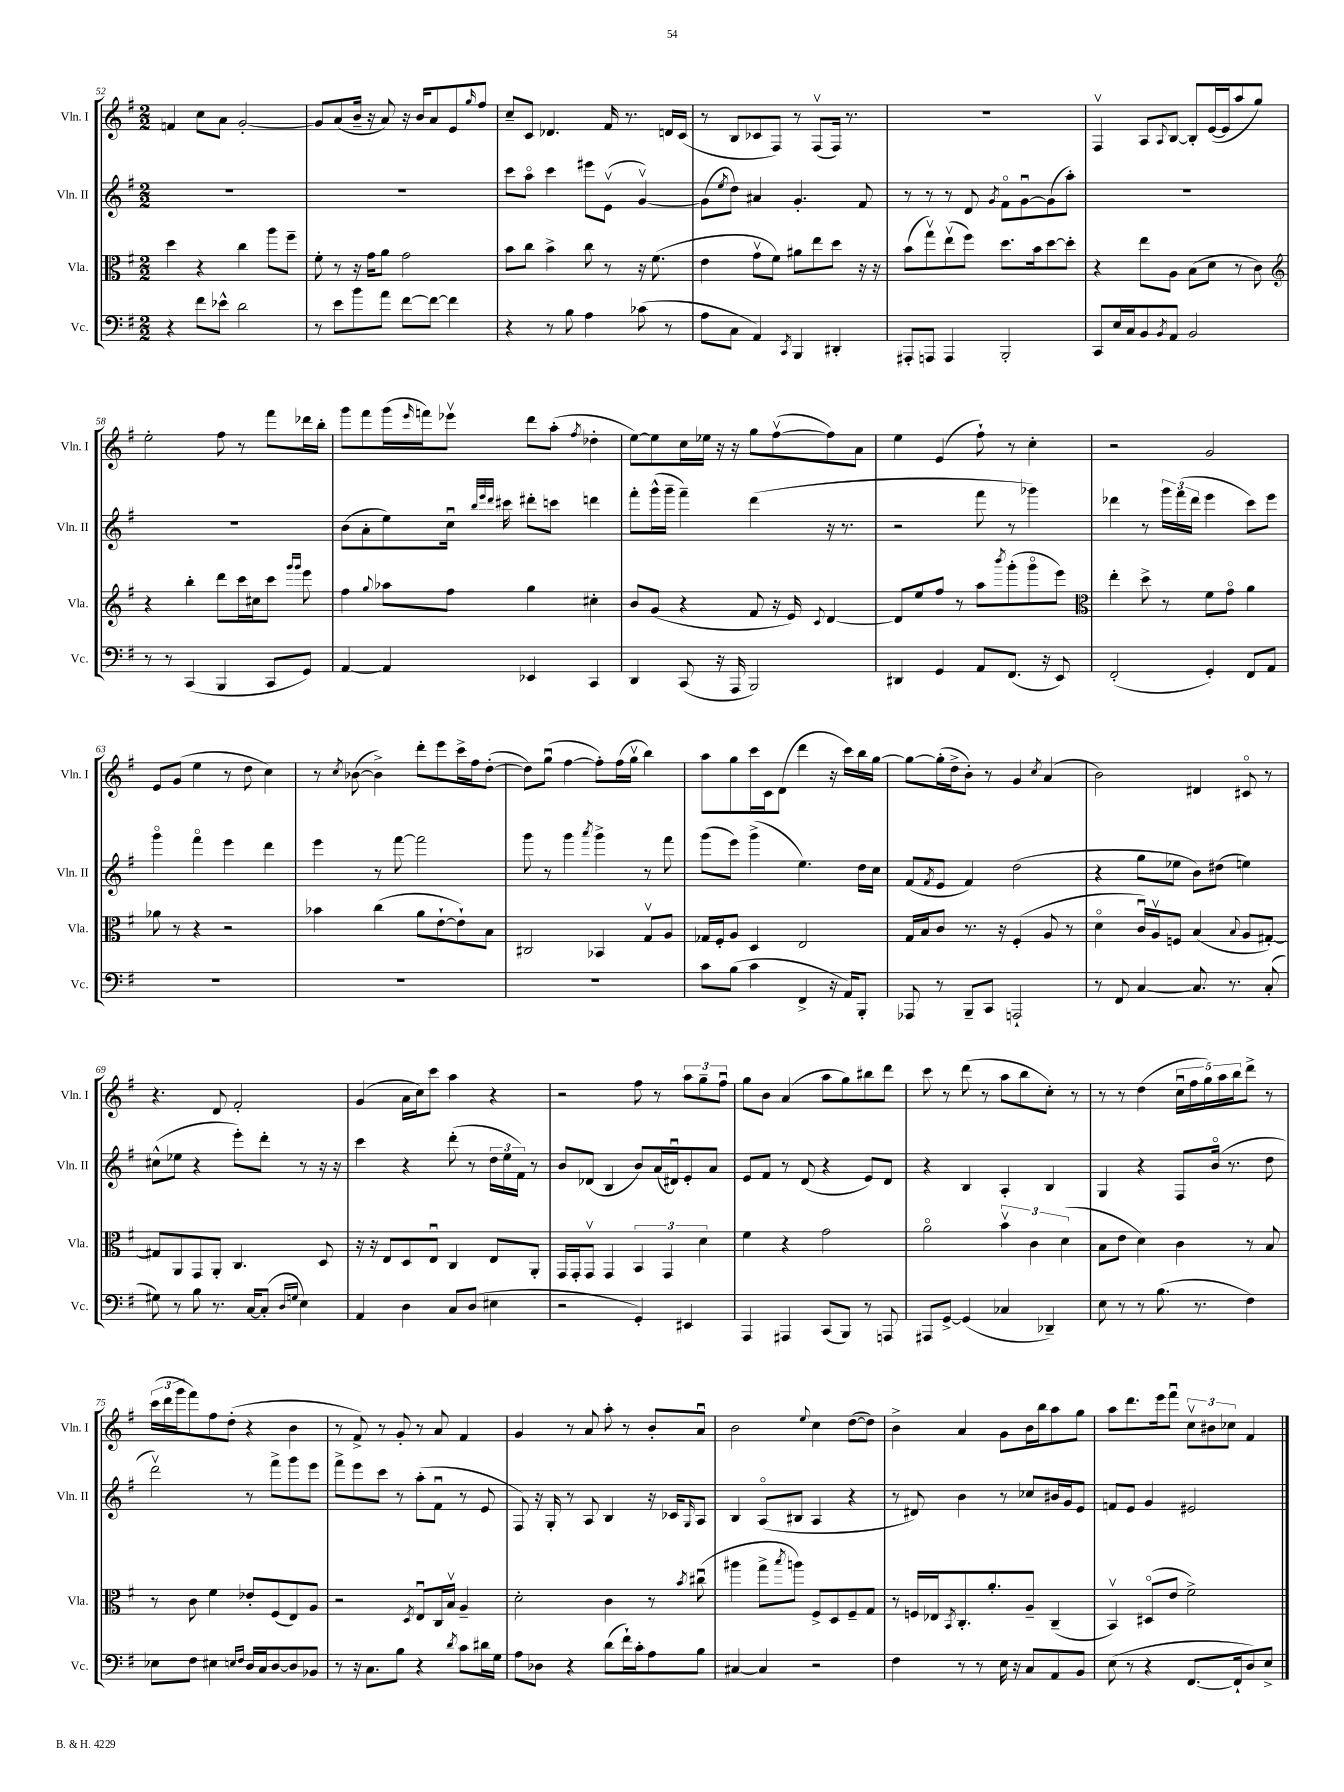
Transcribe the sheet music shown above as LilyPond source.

<<
\new StaffGroup <<
\new Staff = "s0" \with { instrumentName = "Vln. I" shortInstrumentName = "Vln. I" } {
    \clef treble \key g \major \numericTimeSignature \time 2/2
    f'4 c''8 a'8 g'2~-. |
    g'8 a'8( b'16-- r16 a'8) r16 b'16 a'8 e'8 \grace { g''16 } fis''8 |
    c''8-- c'8 des'4. fis'16 r8. d'16 c'16( |
    r8 b8 ces'8 fis8) r8 fis8\upbow( fis16) r8. |
    R1 |
    fis4\upbow a8 \appoggiatura { a8 } b8~ b8-. e'16~( e'16 a''8 g''8) |
    e''2-. fis''8 r8 fis'''8 des'''16 b''16-. |
    g'''8 fis'''8 g'''16( \grace { e'''16 } f'''16) ees'''8\upbow d'''8 a''8-.( \acciaccatura { fis''8 } des''4-. |
    e''8~) e''8 c''16 ees''16 r16 r16 g''8 fis''8~\upbow( fis''8) a'8 |
    e''4 e'4( fis''8-!) r8 c''4-. |
    r2 g'2 |
    e'8 g'8( e''4 r8 d''8 c''4) |
    r8 \acciaccatura { c''8 } bes'8~( bes'4->) d'''8-. e'''8 c'''16-> fis''16 d''8~-.( |
    d''8) g''8\downbow( fis''4~ fis''8-.) fis''16( g''16\upbow b''4) |
    a''8 g''8 c'''16 c'16 d'8( d'''4 r16 c'''16) b''16 g''16~ |
    g''8~ g''16-.( d''16-> b'8-.) r8 g'4 \acciaccatura { c''8 } a'4( |
    b'2) dis'4 cis'8\flageolet r8 |
    r4. d'8 fis'2-. |
    g'4( a'16 c''16) c'''8 a''4 r4 |
    r2 fis''8 r8 \tuplet 3/2 { a''8 g''8-- fis''8\downbow } |
    g''8 b'8 a'4( a''8 g''8) bis''8 d'''8 |
    c'''8 r8 d'''8( r8 a''8 b''8 c''8-.) r8 |
    r8 r8 d''4( \tuplet 5/4 { c''16\downbow fis''16 g''16) a''16 b''16 } d'''8-> r8 |
    \tuplet 3/2 { c'''16( d'''16 g'''16 } fis'''8) fis''8 d''8-.( r4 b'4 |
    r8 fis'8->) r8 g'8-. r8 a'8 fis'4 |
    g'4 r8 a'8 a''8-. r8 b'8-. a'8\downbow |
    b'2 \appoggiatura { e''8 } c''4 d''8~( d''8) |
    b'4-> a'4 g'8 b'16 b''16 a''8 g''8 |
    a''8 d'''8. e'''16 fis'''8\downbow \tuplet 3/2 { c''8\upbow bis'8 ces''8 } fis'4 \bar "|." |
}
\new Staff = "s1" \with { instrumentName = "Vln. II" shortInstrumentName = "Vln. II" } {
    \clef treble \key g \major \numericTimeSignature \time 2/2
    R1 |
    R1 |
    c'''8 a''8\flageolet c'''4 eis'''8 e'8\upbow( g'4~\upbow) |
    g'8( \acciaccatura { e''8 } d''8) ais'4 g'4.-. fis'8 |
    r8 r8 r8 d'8 \acciaccatura { g'8 } fis'8\flageolet g'8~\downbow g'8( a''8-.) |
    R1 |
    R1 |
    b'8( a'8-. e''8) c''16\downbow \grace { b''32 e'''32 d'''32 } cis'''16 dis'''8-. c'''8 d'''4 |
    fis'''8-. g'''16-^( g'''16-- fis'''4--) d'''4( r16 r8. |
    r2 fis'''8 r8 ges'''4) |
    des'''4 r8 \tuplet 3/2 { g'''16 fis'''16( des'''16 } e'''4 c'''8) e'''8 |
    g'''4\flageolet fis'''4\flageolet e'''4 d'''4 |
    e'''4 r8 fis'''8~ fis'''2 |
    g'''8 r8 g'''4 \acciaccatura { a'''8 } g'''4-> r8 fis'''8 |
    g'''8( e'''8) g'''4->( e''4.) d''16 c''16 |
    fis'8( \acciaccatura { fis'8 } e'8 fis'4) d''2( |
    r4 g''8 ees''8 b'8) dis''8( e''4) |
    cis''8-^( ees''8 r4 e'''8-.) d'''8-. r8 r16 r16 |
    c'''4 r4 d'''8-.( r8 \tuplet 3/2 { d''16 e''16 fis'16) } r8 |
    b'8 des'8( b4 b'8) a'16( dis'16\downbow) e'8-. a'8 |
    e'8 fis'8 r8 d'8( r4 e'8) d'8 |
    r4 b4 a4-. b4 |
    g4 r4 fis8 b'16\flageolet( r8. d''8 |
    d'''2\upbow) r8 fis'''8-> g'''8 e'''8 |
    fis'''8-> e'''8 c'''8 r8 a''8-.( fis'8\downbow r8 e'8 |
    fis8) r16 g16-. r8 a8 b4 r16 ces'16 \grace { g16 } a8 |
    b4 a8\flageolet( bis8 a4 r4 |
    r8 dis'8) b'4 r8 ces''8 bis'16 g'16 e'8 |
    f'8 e'8 g'4 eis'2 \bar "|." |
}
\new Staff = "s2" \with { instrumentName = "Vla." shortInstrumentName = "Vla." } {
    \clef alto \key g \major \numericTimeSignature \time 2/2
    d''4 r4 c''4 a''8 fis''8-- |
    fis'8-. r8 r16 g'16 a'8 g'2 |
    b'8 c''8 b'4-> c''8 r8 r16 fis'8.( |
    e'4 g'8\upbow fis'8) ais'8 e''8 d''8 r16 r16 |
    b'8( g''8\upbow) e''8\upbow( fis''8) d''8. b'16 d''8~ d''8-. |
    r4 e''8 a8 b8( d'8 r8 c'8) |
    \clef treble r4 b''4-. d'''8 c'''16 cis''16 c'''8 \grace { g'''16 g'''16 } e'''8 |
    fis''4 \appoggiatura { g''8 } aes''8 fis''8 g''4 cis''4-. |
    b'8 g'8( r4 fis'8 r16 e'16) \appoggiatura { c'8 } d'4~ |
    d'8 e''8 fis''8 r8 a''8 \acciaccatura { b'''8 } g'''8-.( g'''8\flageolet e'''8) |
    \clef alto e''4-. d''8-> r8 fis'8 g'8\flageolet a'4 |
    aes'8 r8 r4 r2 |
    bes'4 c''4( a'8 e'8~-! e'8-!) b8 |
    cis2 bes,4 g8\upbow a8 |
    ges16 fis16-. a8 d4 e2 |
    g16 b16 c'8 r8. r16 fis4-.( a8 r8 |
    d'4\flageolet c'16\downbow) a16\upbow f8 b4( \appoggiatura { b8 } a8 gis8~-.) |
    gis8 a,8 g,8 a,8-. c4. d8 |
    r16 r16 e8 d8 e8\downbow c4 e8 a,8-. |
    g,16 g,16-. g,8\upbow g,4 \tuplet 3/2 { b,4 g,4 d'4 } |
    fis'4 r4 g'2 |
    a'2\flageolet \tuplet 3/2 { b'4\upbow c'4 d'4( } |
    b8 e'8 d'4) c'4 r8 b8 |
    r8 c'8 fis'4 ees'8-. fis8( e8) a8 |
    r2 \acciaccatura { d8 } e8\downbow c16 b16\upbow a4-- |
    d'2-. c'4 r8 \acciaccatura { b'8 } cis''8\downbow( |
    ais''4 g''8-> \acciaccatura { b''8 } a''8) fis8-> d8 fis8-- g8 |
    r8 f16 ees16 \acciaccatura { b,8 } c8.-. a'8.-. a8-- c4--( |
    b,4\upbow) dis8\flageolet( e'8 fis'2->) \bar "|." |
}
\new Staff = "s3" \with { instrumentName = "Vc." shortInstrumentName = "Vc." } {
    \clef bass \key g \major \numericTimeSignature \time 2/2
    r4 fis'8 ees'8-^ d'2 |
    r8 e'8 b'8 a'8 fis'8~ fis'8~ fis'4 |
    r4 r8 b8 a4 ces'8( r8 |
    a8 c8 a,4) \acciaccatura { c,8 } b,,4 dis,4-. |
    ais,,8-. a,,8 a,,4 b,,2-. |
    c,8 e16 c16 b,8 \acciaccatura { b,8 } a,8 b,2 |
    r8 r8 c,4( b,,4 c,8 g,8) |
    a,4~ a,4 ees,4 c,4 |
    d,4 c,8( r16 a,,16 b,,2) |
    dis,4 g,4 a,8 fis,8.( r16 e,8) |
    fis,2-.( g,4-.) fis,8 a,8 |
    R1 |
    R1 |
    R1 |
    c'8 b8( c'4 fis,4-> r16 a,16) b,,8-. |
    aes,,8 r8 b,,8-- c,8 a,,2-! |
    r8 fis,8 c4~ c8. r8. c8-.( |
    gis8) r8 b8 r8. c16~ c8-.( \grace { d16 g16 } e4) |
    a,4 d4 c8 d8( eis4 |
    r2 g,4-.) eis,4 |
    a,,4 ais,,4 c,8( b,,8) r8 a,,8 |
    ais,,8 g,8~-> g,4( ces4 des,4--) |
    e8 r8 r8 b8.( r8. fis4) |
    ees8 fis8 eis4 \grace { e16 fis16 } d16 c16 d8~ d8 bes,8 |
    r8 r16 c8. b8 r4 \acciaccatura { d'8 } c'8 dis'16 g16 |
    a8 des8 r4 d'8( fis'16-!) c'16-. a8 b8 |
    cis4~ cis4 r2 |
    fis4 r8 r8 e16 r16 c8 a,8 b,8 |
    e8( r8 r4 fis,8.~ fis,16-! d8) e8-> \bar "|." |
}
>>
>>
\layout { \context { \Score currentBarNumber = #52 } }
